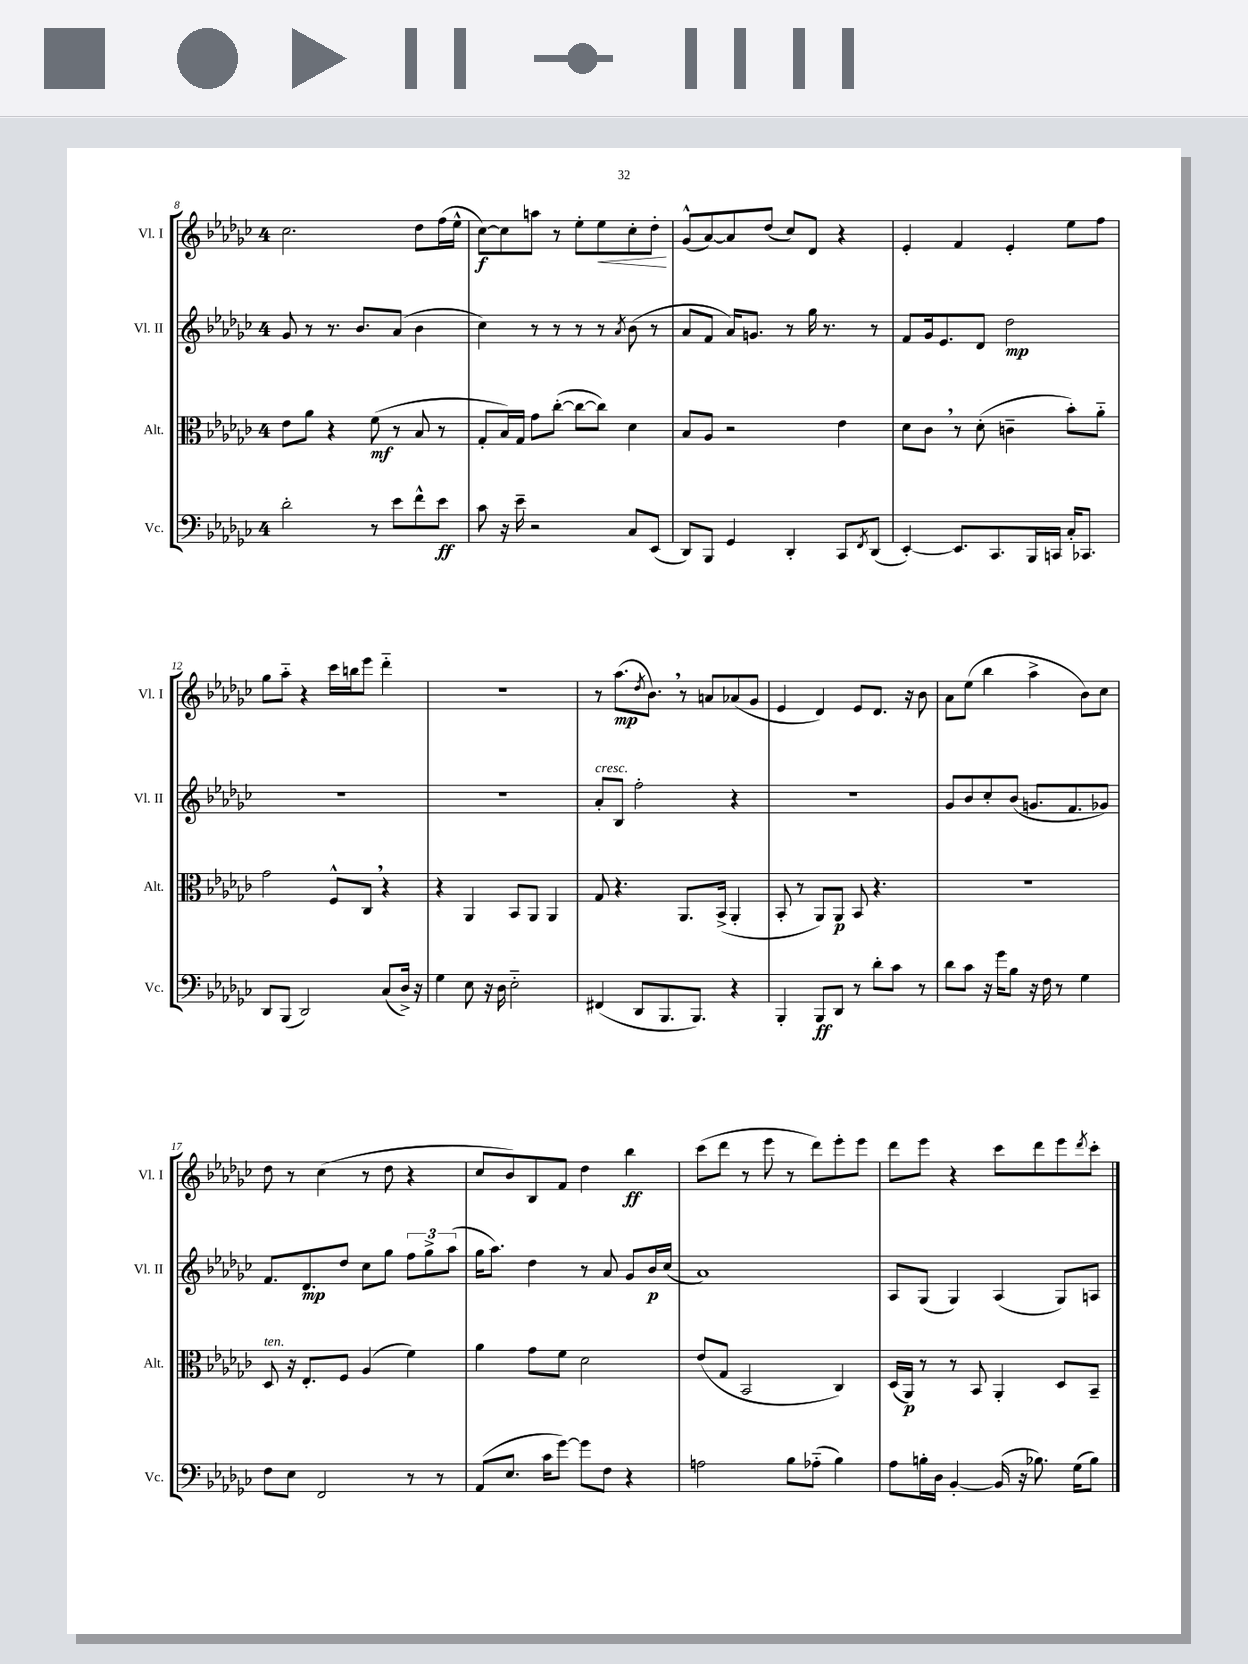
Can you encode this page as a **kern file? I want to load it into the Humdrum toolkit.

**kern	**dynam	**kern	**dynam	**kern	**dynam	**kern	**dynam
*part4	*part4	*part3	*part3	*part2	*part2	*part1	*part1
*staff4	*staff4	*staff3	*staff3	*staff2	*staff2	*staff1	*staff1
*I"Vc.	*	*I"Alt.	*	*I"Vl. II	*	*I"Vl. I	*
*I'Vc.	*	*I'Alt.	*	*I'Vl. II	*	*I'Vl. I	*
*clefF4	*	*clefC3	*	*clefG2	*	*clefG2	*
*k[b-e-a-d-g-c-]	*	*k[b-e-a-d-g-c-]	*	*k[b-e-a-d-g-c-]	*	*k[b-e-a-d-g-c-]	*
*M4/4	*	*M4/4	*	*M4/4	*	*M4/4	*
=8	=8	=8	=8	=8	=8	=8	=8
2d-'\	.	8e-\L	.	8g-/	.	2.cc-\	.
.	.	8a-\J	.	8r	.	.	.
.	.	4r	.	8.r	.	.	.
.	.	.	.	8.b-/L	.	.	.
8r	.	(8f\	mf	.	.	.	.
8e-\L	.	8r	.	(8a-/J	.	.	.
8f^^\	.	8B-/	.	4b-\	.	8dd-\L	.
8e-\J	ff	8r	.	.	.	(16ff\L	.
.	.	.	.	.	.	16ee-^^\JJ	.
=9	=9	=9	=9	=9	=9	=9	=9
8c-\	.	8G-'/L	.	4cc-\)	.	[8cc-\L)	f
16r	.	16B-/L)	.	.	.	8cc-\]	.
16e-~\	.	16G-/JJ	.	.	.	.	.
2r	.	8g-\L	.	8r	.	8aan\J	.
.	.	([8cc-'\J	.	8r	.	8r	.
.	.	8cc-\L_	.	8r	.	8ee-'\L	.
!	!	!	!	!	!	!	!LO:HP:b
.	.	8cc-\J])	.	8r	.	8ee-\	<
.	.	.	.	8qa-/	.	.	.
8C-/L	.	4d-\	.	(8b-\	.	8cc-'\	.
(8EE-/J	.	.	.	8r	.	8dd-'\J	.
.	.	.	.	.	.	.	[
=10	=10	=10	=10	=10	=10	=10	=10
8DD-/L)	.	8B-/L	.	8a-/L	.	(8g-^^/L	.
8BBB-/J	.	8A-/J	.	8f/J	.	[8a-/)	.
4GG-/	.	2r	.	16a-/KL)	.	8a-/]	.
.	.	.	.	8.gn/J	.	.	.
.	.	.	.	.	.	(8dd-/J	.
4DD-'/	.	.	.	8r	.	8cc-/L)	.
.	.	.	.	16gg-\	.	8d-/J	.
.	.	.	.	8.r	.	.	.
8CC-/L	.	4e-\	.	.	.	4r	.
8qFF/	.	.	.	.	.	.	.
(8DD-/J	.	.	.	8r	.	.	.
=11	=11	=11	=11	=11	=11	=11	=11
[4EE-'/)	.	8d-\L	.	8f/L	.	4e-'/	.
.	.	8c-,\J	.	16g-/k	.	.	.
.	.	.	.	8.e-/	.	.	.
8.EE-/L]	.	8r	.	.	.	4f/	.
.	.	(8d-'\	.	8d-/J	.	.	.
8.CC-/	.	.	.	.	.	.	.
.	.	4cn~\	.	2dd-\	mp	4e-'/	.
16BBB-/L	.	.	.	.	.	.	.
16CCn/JJ	.	.	.	.	.	.	.
16C-'/KL	.	8b-'\L)	.	.	.	8ee-\L	.
8.CC-X/J	.	.	.	.	.	.	.
.	.	8a-\J	.	.	.	8ff\J	.
!!LO:LB:g=z
=12	=12	=12	=12	=12	=12	=12	=12
8DD-/L	.	2g-\	.	1r	.	8gg-\L	.
(8BBB-/J	.	.	.	.	.	8aa-\J	.
2DD-/)	.	.	.	.	.	4r	.
.	.	8F^^/L	.	.	.	16ccc-\LL	.
.	.	.	.	.	.	16bbn\J	.
.	.	8C-,/J	.	.	.	8eee-\J	.
(8C-/L	.	4r	.	.	.	4ddd-\	.
16D-^/Jk)	.	.	.	.	.	.	.
16r	.	.	.	.	.	.	.
=13	=13	=13	=13	=13	=13	=13	=13
4G-\	.	4r	.	1r	.	1r	.
8E-\	.	4AA-/	.	.	.	.	.
16r	.	.	.	.	.	.	.
16D-\	.	.	.	.	.	.	.
2E-\	.	8BB-/L	.	.	.	.	.
.	.	8AA-/J	.	.	.	.	.
.	.	4AA-/	.	.	.	.	.
=14	=14	=14	=14	=14	=14	=14	=14
!	!	!	!	!LO:TX:a:i:t=cresc.	!	!	!
(4FF#X/	.	8G-/	.	8a-'/L	.	8r	.
.	.	4.r	.	8B-/J	.	(8.aa-\L	mp
8DD-/L	.	.	.	2ff'\	.	.	.
.	.	.	.	.	.	8qdd-/	.
.	.	.	.	.	.	8.b-,\J)	.
8.BBB-/	.	.	.	.	.	.	.
.	.	8.AA-/L	.	.	.	8r	.
8.BBB-/J)	.	.	.	.	.	.	.
.	.	.	.	.	.	8an/L	.
.	.	(16BB-^/Jk	.	.	.	.	.
4r	.	4AA-'/	.	4r	.	(8a-X/	.
.	.	.	.	.	.	8g-/J	.
=15	=15	=15	=15	=15	=15	=15	=15
4BBB-'/	.	8BB-'/	.	1r	.	4e-/	.
.	.	8r	.	.	.	.	.
8BBB-/L	ff	8AA-/L)	.	.	.	4d-/)	.
8DD-/J	.	8AA-/J	p	.	.	.	.
8r	.	8BB-/	.	.	.	8e-/L	.
8d-'\L	.	4.r	.	.	.	8.d-/J	.
8c-\J	.	.	.	.	.	.	.
.	.	.	.	.	.	16r	.
8r	.	.	.	.	.	8b-\	.
=16	=16	=16	=16	=16	=16	=16	=16
8d-\L	.	1r	.	8g-/L	.	8a-\L	.
8c-\J	.	.	.	8b-/	.	(8ee-\J	.
16r	.	.	.	8cc-'/	.	4bb-\	.
16g-\KL	.	.	.	.	.	.	.
8B-\J	.	.	.	(8b-/J	.	.	.
16r	.	.	.	8.gn/L	.	4aa-^\	.
16F\	.	.	.	.	.	.	.
8r	.	.	.	.	.	.	.
.	.	.	.	8.f/	.	.	.
4G-\	.	.	.	.	.	8b-\L)	.
.	.	.	.	8g-X/J)	.	8cc-\J	.
!!LO:LB:g=z
=17	=17	=17	=17	=17	=17	=17	=17
!	!	!LO:TX:a:i:t=ten.	!	!	!	!	!
8F\L	.	8D-/	.	8.f/L	.	8dd-\	.
8E-\J	.	16r	.	.	.	8r	.
.	.	8.E-'/L	.	8.d-/	mp	.	.
2FF/	.	.	.	.	.	(4cc-\	.
.	.	8F/J	.	8dd-/J	.	.	.
.	.	(4A-/	.	8cc-\L	.	8r	.
.	.	.	.	8gg-\J	.	8dd-\	.
8r	.	4f\)	.	12ff\L	.	4r	.
.	.	.	.	12gg-^\	.	.	.
8r	.	.	.	.	.	.	.
.	.	.	.	(12aa-\J	.	.	.
=18	=18	=18	=18	=18	=18	=18	=18
(8AA-/L	.	4a-\	.	16gg-\KL	.	8cc-/L	.
.	.	.	.	8.aa-\J)	.	.	.
8.E-/J	.	.	.	.	.	8b-/)	.
.	.	8g-\L	.	4dd-\	.	8B-/	.
16c-\KL	.	.	.	.	.	.	.
[8g-\J)	.	8f\J	.	.	.	8f/J	.
8g-\L]	.	2d-\	.	8r	.	4dd-\	.
8F\J	.	.	.	8a-/	.	.	.
4r	.	.	.	8g-/L	.	4bb-\	ff
.	.	.	.	16b-/L	p	.	.
.	.	.	.	(16cc-/JJ	.	.	.
=19	=19	=19	=19	=19	=19	=19	=19
2An\	.	(8e-/L	.	1a-)	.	(8ccc-\L	.
.	.	8G-/J	.	.	.	8ddd-\J	.
.	.	2BB-/	.	.	.	8r	.
.	.	.	.	.	.	8eee-\	.
8B-\L	.	.	.	.	.	8r	.
(8A-X\J	.	.	.	.	.	8ddd-\L)	.
4B-\)	.	4C-/)	.	.	.	8eee-'\	.
.	.	.	.	.	.	8eee-\J	.
=20	=20	=20	=20	=20	=20	=20	=20
8A-\L	.	(16D-/LL	.	8A-/L	.	8ddd-\L	.
.	.	16AA-/JJ)	p	.	.	.	.
16Bn'\L	.	8r	.	(8G-/J	.	8eee-\J	.
16D-\JJ	.	.	.	.	.	.	.
[4BB-'/	.	8r	.	4G-/)	.	4r	.
.	.	8BB-/	.	.	.	.	.
(16BB-/]	.	4AA-'/	.	(4A-/	.	8ccc-\L	.
16r	.	.	.	.	.	.	.
8.B-X\)	.	.	.	.	.	8ddd-\	.
.	.	8D-/L	.	8G-/L)	.	8eee-\	.
(16G-\KL	.	.	.	.	.	.	.
.	.	.	.	.	.	8qddd-/	.
8B-\J)	.	8BB-~/J	.	8An/J	.	8ccc-'\J	.
==	==	==	==	==	==	==	==
*-	*-	*-	*-	*-	*-	*-	*-
